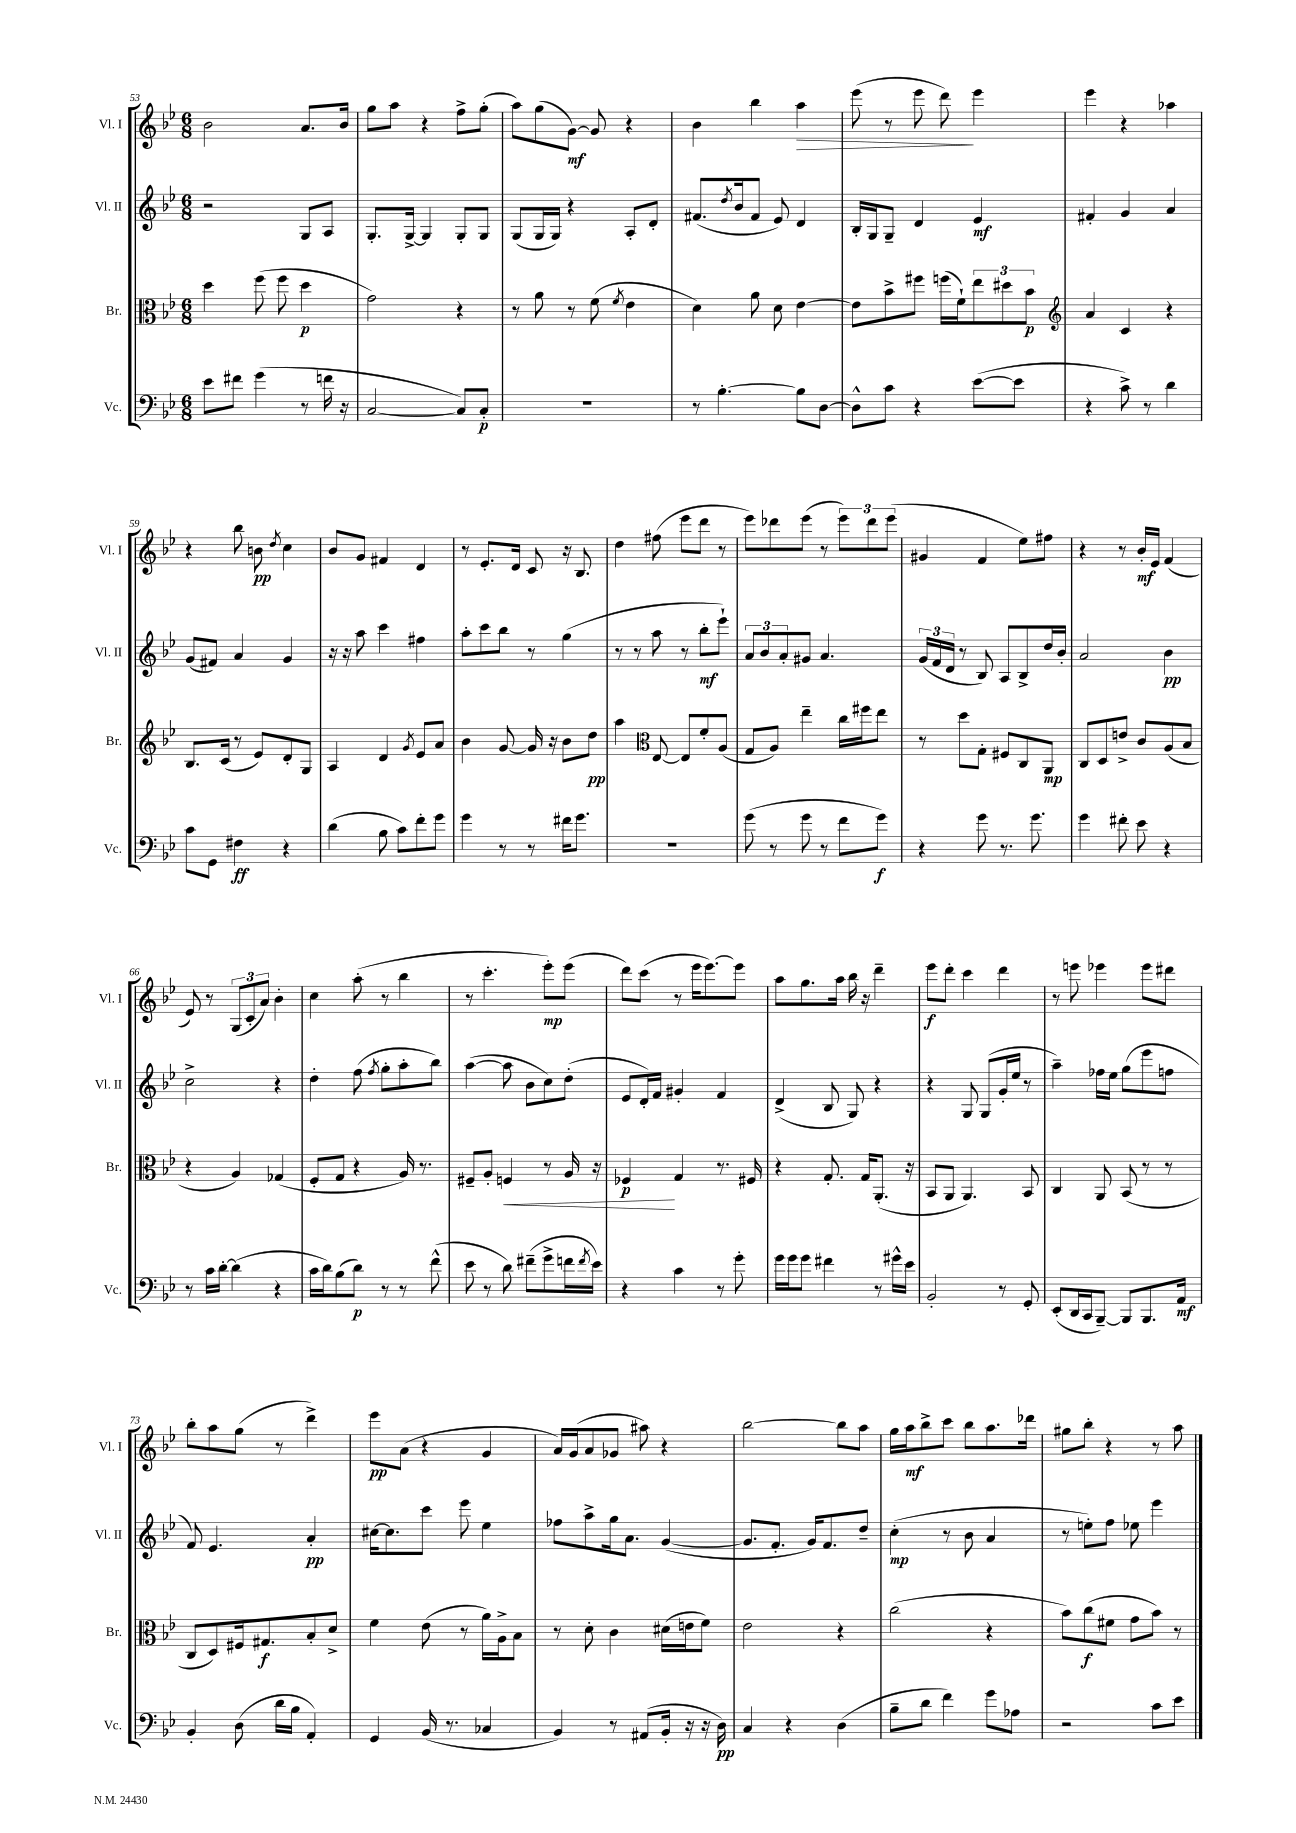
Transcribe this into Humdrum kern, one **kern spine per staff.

**kern	**kern	**kern	**kern
*staff4	*staff3	*staff2	*staff1
*clefF4	*clefC3	*clefG2	*clefG2
*k[b-e-]	*k[b-e-]	*k[b-e-]	*k[b-e-]
*M6/8	*M6/8	*M6/8	*M6/8
8e-	4dd	2r	2b-
8f#	.	.	.
(4g	(8ff	.	.
.	8ff	.	.
8r	4dd	8G	8.a
16f	.	8A	.
16r	.	.	16b-
=	=	=	=
[2C	2g)	8.G'	8gg
.	.	.	8aa
.	.	[16G^	.
.	.	4G]	4r
8C])	4r	8G'	8ff^
8C'	.	8G	(8gg'
=	=	=	=
2.r	8r	(8G	8aa)
.	8a	16G	(8gg
.	.	16G)	.
.	8r	4r	[8g)
.	(8f	.	8g]
.	8qf	.	.
.	4e-	8A'	4r
.	.	8d'	.
=	=	=	=
8r	4d)	(8.f#	4b-
[4.B-'	.	.	.
.	.	8qdd	.
.	.	16b-	.
.	8a	8f#	4bb-
.	8d	8e-)	.
8B-]	[4e-	4d	4aa
[8D	.	.	.
=	=	=	=
8D^^]	8e-]	16B-'	(8eee-
.	.	16G	.
8c	8b-^	8G~	8r
4r	8ff#	4d	8eee-
.	(16ff	.	8ddd)
.	16f`)	.	.
([8e-	12ee-	4e-	4eee-
.	12dd#	.	.
8e-]	.	.	.
.	12b-	.	.
=	=	=	=
*	*clefG2	*	*
4r	4a	4f#'	4eee-
8c^)	4c	4g	4r
8r	.	.	.
4d	4r	4a	4aa-
=	=	=	=
8c	8.B-	(8g	4r
8GG	.	8f#)	.
.	(16c	.	.
4F#	8r	4a	8bb-
.	8e-)	.	8b
.	.	.	8qdd
4r	8d'	4g	4cc
.	8G	.	.
=	=	=	=
(4d	4A	16r	8b-
.	.	16r	.
.	.	8aa	8g
8B-	4d	4ccc	4f#
8c)	.	.	.
.	8qg	.	.
8f'	8e-	4ff#	4d
8g	8a	.	.
=	=	=	=
4g	4b-	8aa'	8r
.	.	8ccc	8.e-'
8r	[8g	8bb-	.
.	.	.	16d
8r	16g]	8r	8c
.	16r	.	.
16f#	8b-	(4gg	16r
8.g	.	.	8.B-
.	8dd	.	.
=	=	=	=
2.r	4aa	8r	4dd
.	.	8r	.
*	*clefC3	*	*
.	[8E-	8aa	(8ff#
.	8E-]	8r	8eee-
.	8f'	8bb-'	8ddd
.	(8A	8eee-`)	8r
=	=	=	=
(8g	8G	12a	8eee-)
.	.	12b-	.
8r	8A)	.	8ddd-
.	.	12a'	.
8g	4ee-~	8g#	(8eee-
8r	.	4.a	8r
8f	16cc	.	12eee-)
.	16ff#	.	.
.	.	.	12ddd-
8g)	8ee-	.	.
.	.	.	(12eee-
=	=	=	=
4r	8r	(24g	4g#
.	.	24f	.
.	.	24d	.
.	8dd	8r	.
8g	8G'	8B-)	4f
8.r	8F#	8A	.
.	8C	8B-^	8ee-)
8.g	.	.	.
.	8AA	16dd	8ff#
.	.	16b-'	.
=	=	=	=
4g	8C	2a	4r
.	8D	.	.
8f#'	8e^	.	8r
8e-	8c	.	16b-'
.	.	.	16e-
4r	(8A	4b-	(4f
.	8B-	.	.
=	=	=	=
8r	4r	2cc^	8e-)
16c	.	.	8r
[16d'	.	.	.
(4d]	4A)	.	(12G
.	.	.	12c'
.	.	.	12a)
4r	(4G-	4r	4b-'
=	=	=	=
16c	8F'	4dd'	4cc
16d)	.	.	.
(8B-	8G	.	.
8d)	4r	(8ff	(8aa'
.	.	8qff	.
8r	.	8gg'	8r
8r	16A)	8aa'	4bb-
.	8.r	.	.
(8f^^	.	8bb-)	.
=	=	=	=
8e-	8F#~	([4aa	8r
8r	8A'	.	4.ccc'
8d)	4F	8aa]	.
(8f#~	.	8b-	.
8g^	8r	8cc)	8eee-')
16f	16A	(8dd'	(8eee-
8qf	.	.	.
16e-)	16r	.	.
=	=	=	=
4r	4F-	8e-	8ddd)
.	.	16d')	(8ccc
.	.	16f	.
4c	4G	4g#'	8r
.	.	.	16eee-
.	.	.	[8.eee-)
8r	8.r	4f	.
8g'	.	.	8eee-]
.	16F#	.	.
=	=	=	=
16g	4r	(4d^	8aa
16g	.	.	.
8g	.	.	8.gg
4f#	8.G'	8B-	.
.	.	.	16aa
.	.	8G)	16bb-
.	16G	.	16r
8r	(8.AA'	4r	4ddd~
16g#^^	.	.	.
16e-	16r	.	.
=	=	=	=
2BB-'	8BB-	4r	8eee-
.	8AA	.	8ddd'
.	4.AA)	8G	4ccc
.	.	(8G	.
8r	.	16g'	4ddd
.	.	16ee-	.
8GG'	8BB-	8r	.
=	=	=	=
(8EE-'	4C	4aa~)	8r
16DD	.	.	8eee
16CC	.	.	.
[8BBB-~)	8AA	16ff-	4eee-
.	.	16ee-	.
8BBB-]	(8BB-	(8gg	.
8.BBB-	8r	8eee-	8eee-
.	8r	8ff	8ddd#
16AA	.	.	.
=	=	=	=
4BB-'	8C	8f)	8bb-'
.	8D)	4.e-	8aa
(8D	16F#	.	(8gg
.	8.G#	.	.
16d	.	.	8r
16B-	.	.	.
4AA')	8B-'	4a'	4ddd^)
.	8d^	.	.
=	=	=	=
4GG	4f	[16cc#	8eee-
.	.	8.cc#]	.
.	.	.	(8a
(16BB-	(8e-	8ccc	4r
8.r	.	.	.
.	8r	8eee-	.
4C-	16a)	4ee-	4g
.	16A^	.	.
.	8B-	.	.
=	=	=	=
4BB-)	8r	8ff-	16a)
.	.	.	(16g
.	8d'	8aa^	8a
8r	4c	16gg	8g-
.	.	8.a	.
(8AA#	.	.	8aa#)
16BB-'	(16d#	([4g	4r
16r	16e	.	.
16r	8f)	.	.
16D)	.	.	.
=	=	=	=
4C	2e-	8.g]	[2bb-
.	.	8.f'	.
4r	.	.	.
.	.	16g)	.
.	.	8.f	.
(4D	4r	.	8bb-]
.	.	8dd~	8aa
=	=	=	=
8B-~	(2cc	(4cc'	16gg
.	.	.	16aa
8d	.	.	8bb-^
4f)	.	8r	8ccc
.	.	8b-	8bb-
8g	4r	4a	8.aa
8A-	.	.	.
.	.	.	16ddd-
=	=	=	=
2r	8b-)	8r	8gg#
.	(8cc	8ee')	8bb-'
.	8f#	8ff	4r
.	8g	8ee-	.
8c	8b-)	4eee-	8r
8e-	8r	.	8aa
==	==	==	==
*-	*-	*-	*-
